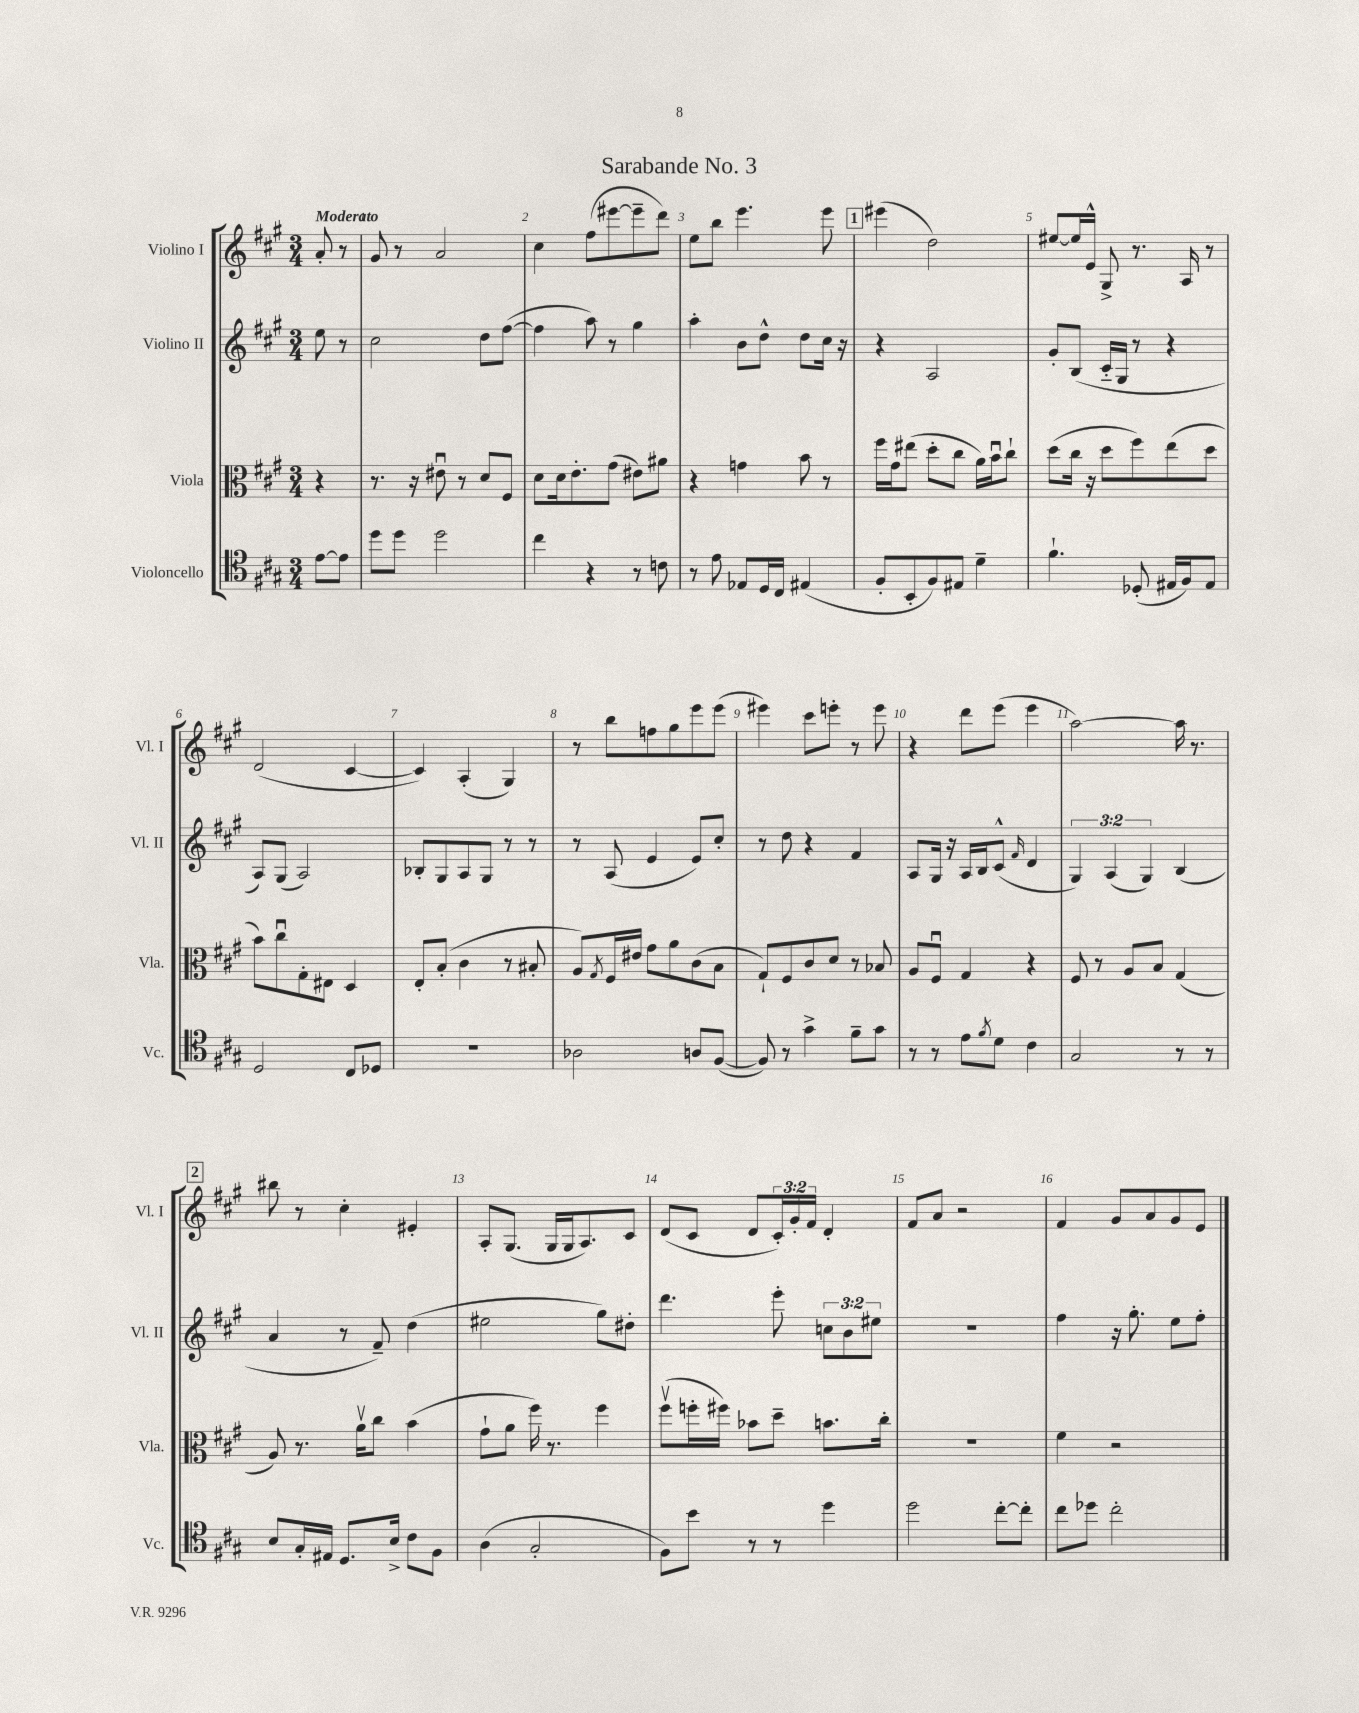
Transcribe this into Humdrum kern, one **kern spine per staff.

**kern	**kern	**kern	**kern
*staff4	*staff3	*staff2	*staff1
*clefC4	*clefC3	*clefG2	*clefG2
*k[f#c#g#]	*k[f#c#g#]	*k[f#c#g#]	*k[f#c#g#]
*M3/4	*M3/4	*M3/4	*M3/4
[8e\L	4r	8ee\	8a'/
8e\]J	.	8r	8r
=	=	=	=
8dd\L	8.r	2cc#\	8g#/
8dd\J	.	.	8r
.	16r	.	.
2dd\	8e#u\	.	2a/
.	8r	.	.
.	8d/L	8dd\L	.
.	8F#/J	([8ff#\J	.
=	=	=	=
4cc#\	8d\L	4ff#\]	4cc#\
.	16d\k	.	.
.	8.e'\	.	.
4r	.	8aa\)	(8ff#\L
.	(8g#\J	8r	[8eee#\
8r	8e#\L)	4gg#\	8eee#~\]
8c\	8a#\J	.	8ddd\J)
=	=	=	=
8r	4r	4aa'\	8ee\L
8e\	.	.	8bb\J
8E-/L	4g\	8b\L	4.eee\
16D/L	.	8dd^^\J	.
16C#/JJ	.	.	.
(4E#/	8b\	8dd\L	.
.	8r	16cc#\Jk	8eee\
.	.	16r	.
=	=	=	=
8F#'/L	16ff#\LL	4r	(4eee#\
.	16g#\J	.	.
8BB'/	(8ee#\J	.	.
8F#/)	8dd'\L	2A/	2dd\)
8E#/J	8cc#\J	.	.
4d~\	16a\LL)	.	.
.	16bu\J	.	.
.	8cc#`\J	.	.
=	=	=	=
4.f#`\	(8dd\L	8g#'/L	[8ee#/L
.	16cc#\Jk	(8B/J	16ee#/]L
.	16r	.	16e^^/JJ
.	8dd\L	16c#'~/LL	8G#^/
.	.	16G#/JJ	.
(8D-'/	8ff#\)	8r	8.r
16E#/LL	(8ee\	4r	.
16F#/J)	.	.	16A/
8E#/J	8dd\J	.	8r
=	=	=	=
2D/	8b\L)	8A/L)	(2d/
.	8cc#u\	(8G#/J	.
.	8G#'\	2A/)	.
.	8E#\J	.	.
8C#/L	4D/	.	[4c#/
8D-/J	.	.	.
=	=	=	=
2.r	8E'/L	8B-'/L	4c#/])
.	(8B'/J	8G#/	.
.	4c#\	8A/	(4A'/
.	.	8G#/J	.
.	8r	8r	4G#/)
.	8B#'/	8r	.
=	=	=	=
2A-\	8A/L)	8r	8r
.	8qG#/	.	.
.	16F#/L	(8A/	8bb\L
.	16e#/JJ	.	.
.	8g#\L	4e/	8ff\
.	8a\	.	8gg#\
8A/L	(8c#\	8e/L)	8eee\
([8F#/J	8B\J	8cc#'/J	(8eee\J
=	=	=	=
8F#/])	8G#`/L)	8r	4eee#\)
8r	8F#/	8dd\	.
4g#^\	8c#/	4r	8ccc#\L
.	8d/J	.	8eee'\J
8f#~\L	8r	4f#/	8r
8g#\J	8B-/	.	8eee\
=	=	=	=
8r	8A/L	8A/L	4r
8r	8F#u/J	16G#/Jk	.
.	.	16r	.
8e\L	4G#/	16A/LL	8ddd\L
.	.	16B/J	.
8qf#/	.	.	.
8d\J	.	(8c#^^/J	(8eee\J
.	.	16qqf#/	.
4c#\	4r	4d/	4eee\
=	=	=	=
2G#/	8F#/	6G#/)	[2aa\)
.	8r	.	.
.	.	(6A/	.
.	8A/L	.	.
.	.	6G#/)	.
.	8B/J	.	.
8r	(4G#/	(4B/	16aa\]
.	.	.	8.r
8r	.	.	.
=	=	=	=
8B/L	8A/)	4a/	8bb#\
16G#'/L	8.r	.	8r
16E#/JJ	.	.	.
8.D/L	.	8r	4cc#'\
.	16av\LK	.	.
.	8cc#\J	8f#~/)	.
16B^/Jk	.	.	.
8c#\L	(4b\	(4dd\	4e#'/
8F#\J	.	.	.
=	=	=	=
(4A\	8g#`\L	2ee#\	8A'/L
.	8a\J	.	(8.G#/J
2G#'/	16ff#\)	.	.
.	8.r	.	16G#/LL
.	.	.	16G#/J
.	.	.	8.A/)
.	4ff#\	8gg#\L)	.
.	.	8dd#'\J	8c#/J
=	=	=	=
8F#\L)	(8ff#v\L	4.ddd\	(8d/L
8b\J	16ff'\L	.	8c#/J
.	16ff#\JJ)	.	.
8r	8b-\L	.	8d/L
8r	8dd~\J	8eee'\	24c#'/L)
.	.	.	24g#'/
.	.	.	24f#/JJ
4dd\	8.b\L	12cc\L	4d'/
.	.	12b\	.
.	.	12ee#\J	.
.	16cc#'\Jk	.	.
=	=	=	=
2dd\	2.r	2.r	8f#/L
.	.	.	8a/J
.	.	.	2r
[8cc#'\L	.	.	.
8cc#'\]J	.	.	.
=	=	=	=
8cc#\L	4f#\	4ff#\	4f#/
8dd-\J	.	.	.
2cc#'\	2r	16r	8g#/L
.	.	8.gg#'\	.
.	.	.	8a/
.	.	8ee\L	8g#/
.	.	8ff#'\J	8e/J
==	==	==	==
*-	*-	*-	*-
